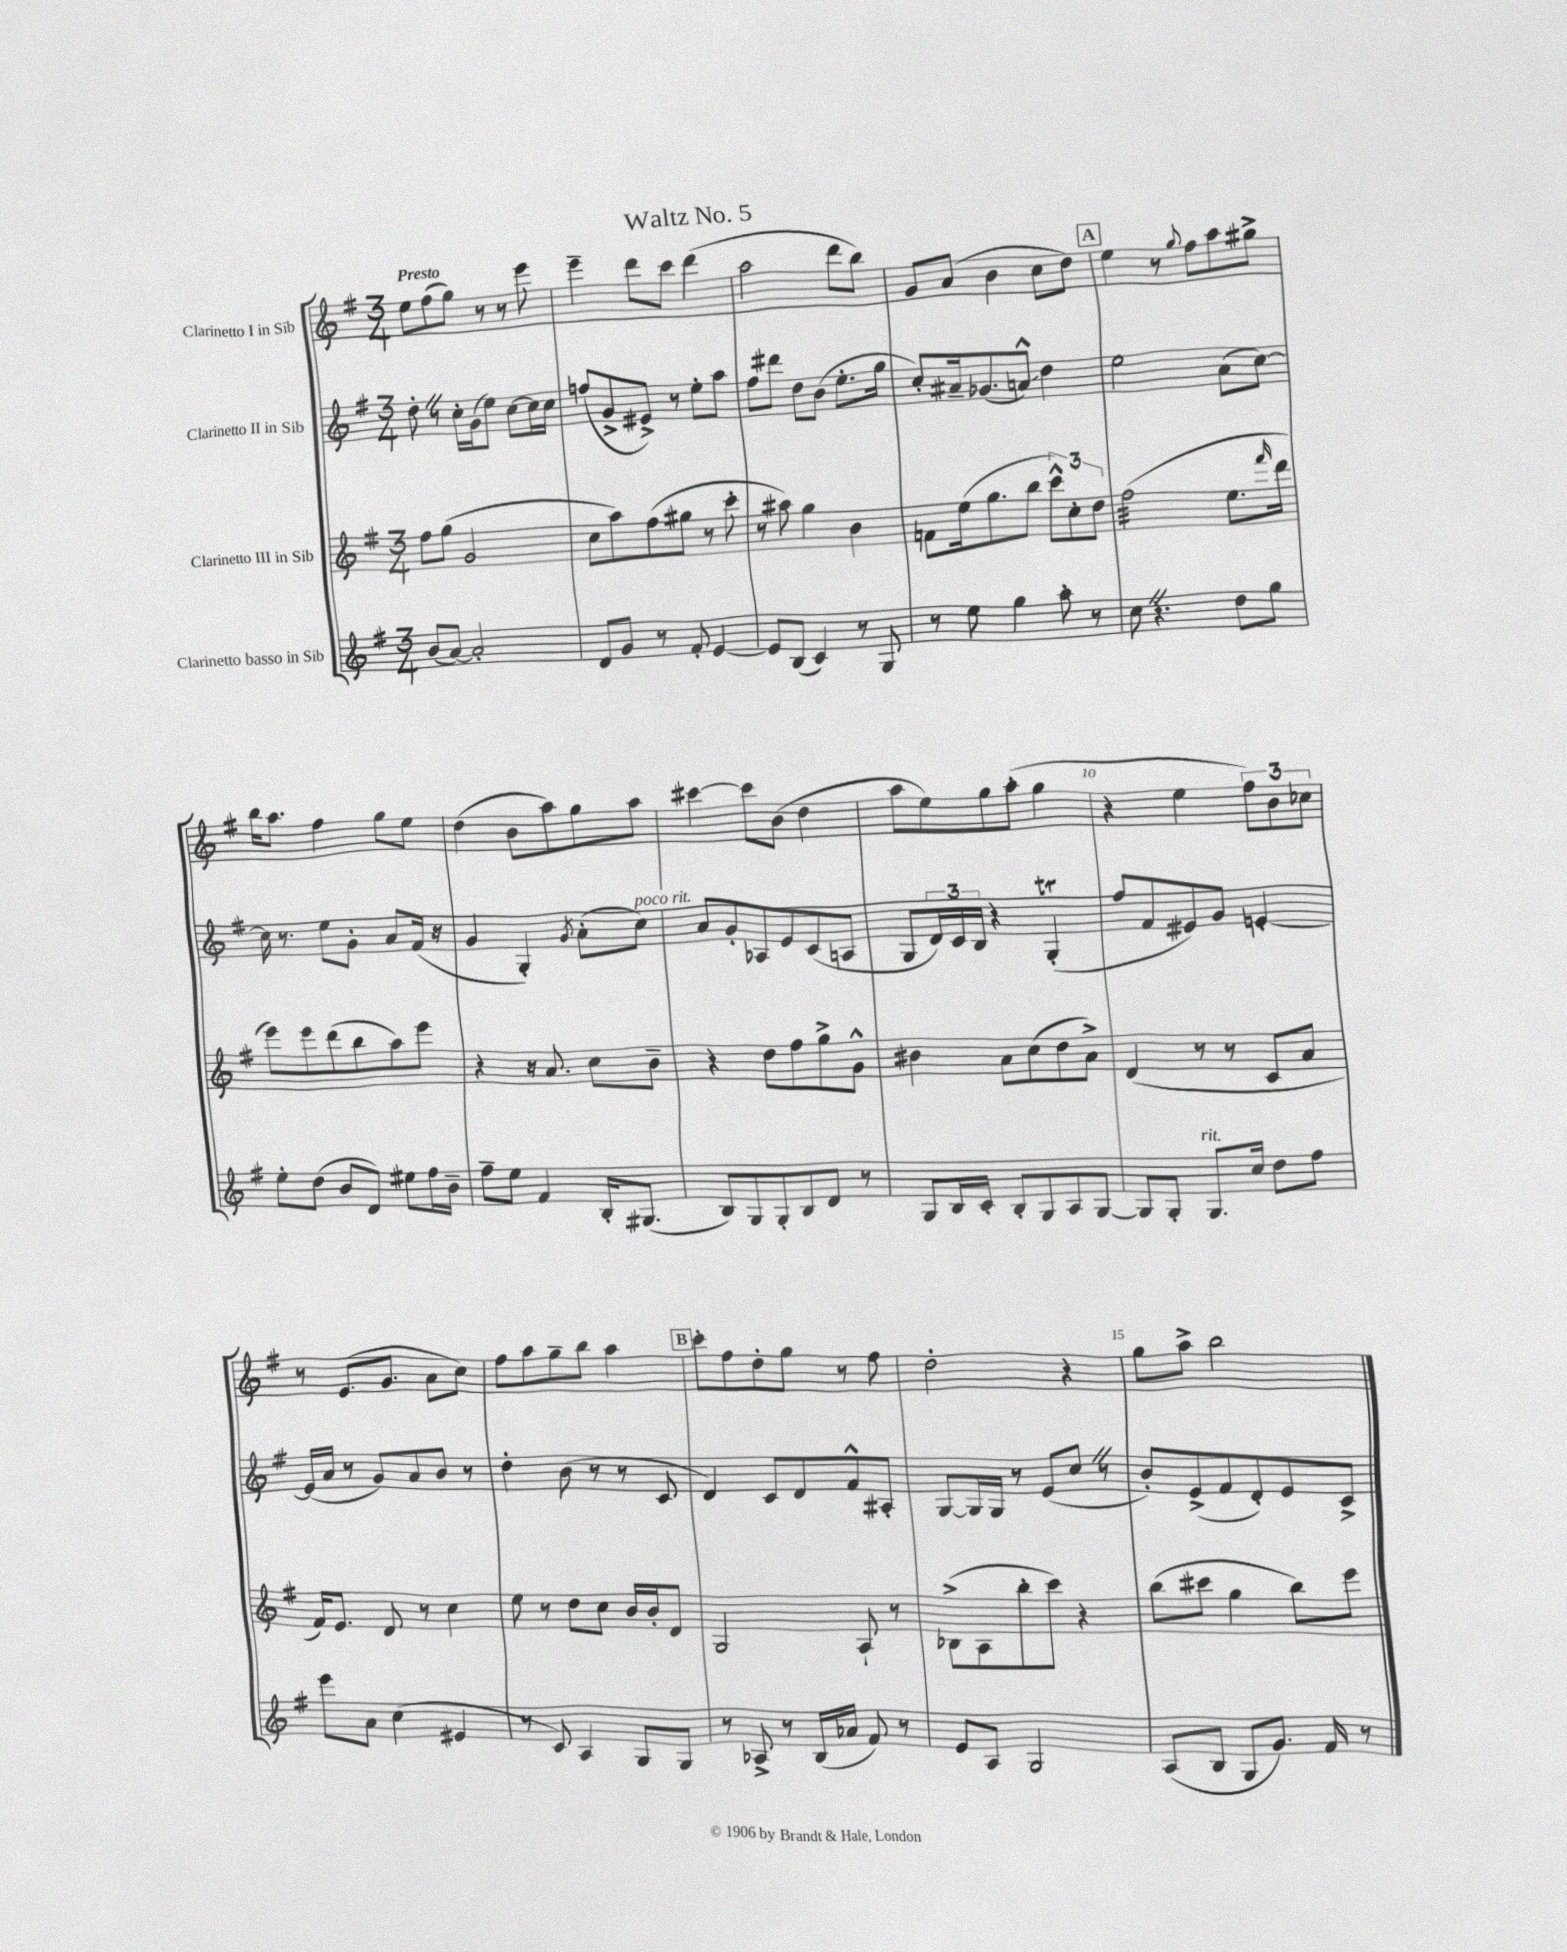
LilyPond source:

\header { title = "Waltz No. 5" }
<<
\new StaffGroup <<
\new Staff = "s0" \with { instrumentName = "Clarinetto I in Sib" } {
    \clef treble \key g \major \numericTimeSignature \time 3/4 \tempo "Presto"
    e''8 fis''8( g''8) r8 r8 e'''8 |
    e'''4-- d'''8 c'''8 d'''4( |
    a''2 d'''8 b''8) |
    g'8 a'8( b'4 c''8 d''8) |
    \mark \markup { \box "A" } e''4 r8 \appoggiatura { g''8 } fis''8 a''8 gis''8-> |
    b''16 a''8. fis''4 g''8 e''8 |
    d''4( b'8 a''8) g''8 a''8 |
    cis'''4~ cis'''8 b'8( d''4 |
    a''8 e''8) g''8 a''8-.( g''4 |
    r4 e''4 \tuplet 3/2 { fis''8) b'8 ces''8 } |
    r8 e'8.( g'8. a'8 c''8) |
    fis''8 a''8 g''8-- b''8 a''4 |
    \mark \markup { \box "B" } c'''8-. fis''8 d''8-. g''8 r8 fis''8 |
    d''2-. r4 |
    g''8 a''8-> b''2 \bar "|." |
}
\new Staff = "s1" \with { instrumentName = "Clarinetto II in Sib" } {
    \clef treble \key g \major \numericTimeSignature \time 3/4
    d''8-. \once \override BreathingSign.text = \markup { \musicglyph "scripts.caesura.straight" } \breathe r8 c''16-. g'16( e''8) c''8~ c''16 c''16 |
    f''8( g'8-> eis'8->) r8 e''8-. a''8 |
    fis''8 dis'''8 d''8 b'8( e''8.-. g''16 |
    c''8-.) ais'16-- ges'8.( a'8-^\glissando) d''4 |
    \mark \markup { \box "A" } e''2 a'8( c''8~) |
    c''16 r8. e''8 g'8-. a'8 fis'16( r16 |
    g'4 g4-.) \acciaccatura { g'8 } a'8-.( c''8^\markup { \italic "poco rit." }) |
    a'8 g'8-. aes8 e'8 c'8( a8 |
    g8 \tuplet 3/2 { d'16) c'16 b16 } r4 g4-.\trill( |
    fis''8 fis'8 eis'8) g'8 e'4~-. |
    e'16( a'16 r8 g'8) a'8 b'8 r8 |
    d''4-. b'8( r8 r8 c'8 |
    \mark \markup { \box "B" } d'4) c'8 d'8 fis'8-^ ais8-. |
    g8~ g16 g16 r8 e'8( c''8 \once \override BreathingSign.text = \markup { \musicglyph "scripts.caesura.straight" } \breathe r8 |
    b'8-.) e'8->( fis'8 d'8-.) e'8 c'8-> \bar "|." |
}
\new Staff = "s2" \with { instrumentName = "Clarinetto III in Sib" } {
    \clef treble \key g \major \numericTimeSignature \time 3/4
    fis''8 g''8( g'2 |
    c''8 a''8) fis''8( gis''8 r8 c'''8-. |
    r8 ais''8) g''4 b'4 |
    f'8 e''16( g''8. b''8 \tuplet 3/2 { c'''8-^) c''8-. d''8 } |
    \mark \markup { \box "A" } fis''2:32( e''8. \grace { fis'''16 } d'''16 |
    e'''8) e'''8 d'''8( b''8 a''8) e'''8 |
    r4 r16 a'8. c''8 b'8-- |
    r4 d''8 fis''8 g''8-> g'8-^ |
    bis'4 a'8 c''8( d''8 a'8->) |
    d'4( r8 r8 c'8 a'8 |
    fis'16) e'8. d'8 r8 c''4 |
    e''8 r8 d''8 c''8 b'16 b'16-. d'8 |
    \mark \markup { \box "B" } g2 a8-! r8 |
    bes8->( a8 b''8-. c'''8) r4 |
    b''8( cis'''8 g''4 b''8) e'''8 \bar "|." |
}
\new Staff = "s3" \with { instrumentName = "Clarinetto basso in Sib" } {
    \clef treble \key g \major \numericTimeSignature \time 3/4
    b'8( a'8~) a'2-. |
    d'8 g'8 r8 fis'8-. e'4~ |
    e'8 b8( c'4) r8 g8 |
    r8 e''8 g''4 a''8-. r8 |
    \mark \markup { \box "A" } c''8 \once \override BreathingSign.text = \markup { \musicglyph "scripts.caesura.straight" } \breathe r4. d''8 g''8 |
    e''8-. d''8( b'8 d'8) eis''8 fis''16 b'16-- |
    fis''8-- e''8 fis'4 b16-. gis8.( |
    b8) g8 g8-. b8 d'8 r8 |
    g8 b16 c'16-. b8-. g8 a8 g8~ |
    g8 g8-. g8.^\markup { \italic "rit." } c''16 d''8 fis''8 |
    e'''8 a'8 c''4( eis'4 |
    r8 c'8) a4 g8 g8 |
    \mark \markup { \box "B" } r8 aes8-> r8 b16( aes'16 fis'8) r8 |
    e'8 a8 g2 |
    a8( b8 g8 g'8.) fis'16 r8 \bar "|." |
}
>>
>>
\layout { \context { \Score \override BarNumber.break-visibility = ##(#f #t #t) barNumberVisibility = #(every-nth-bar-number-visible 5) } }
